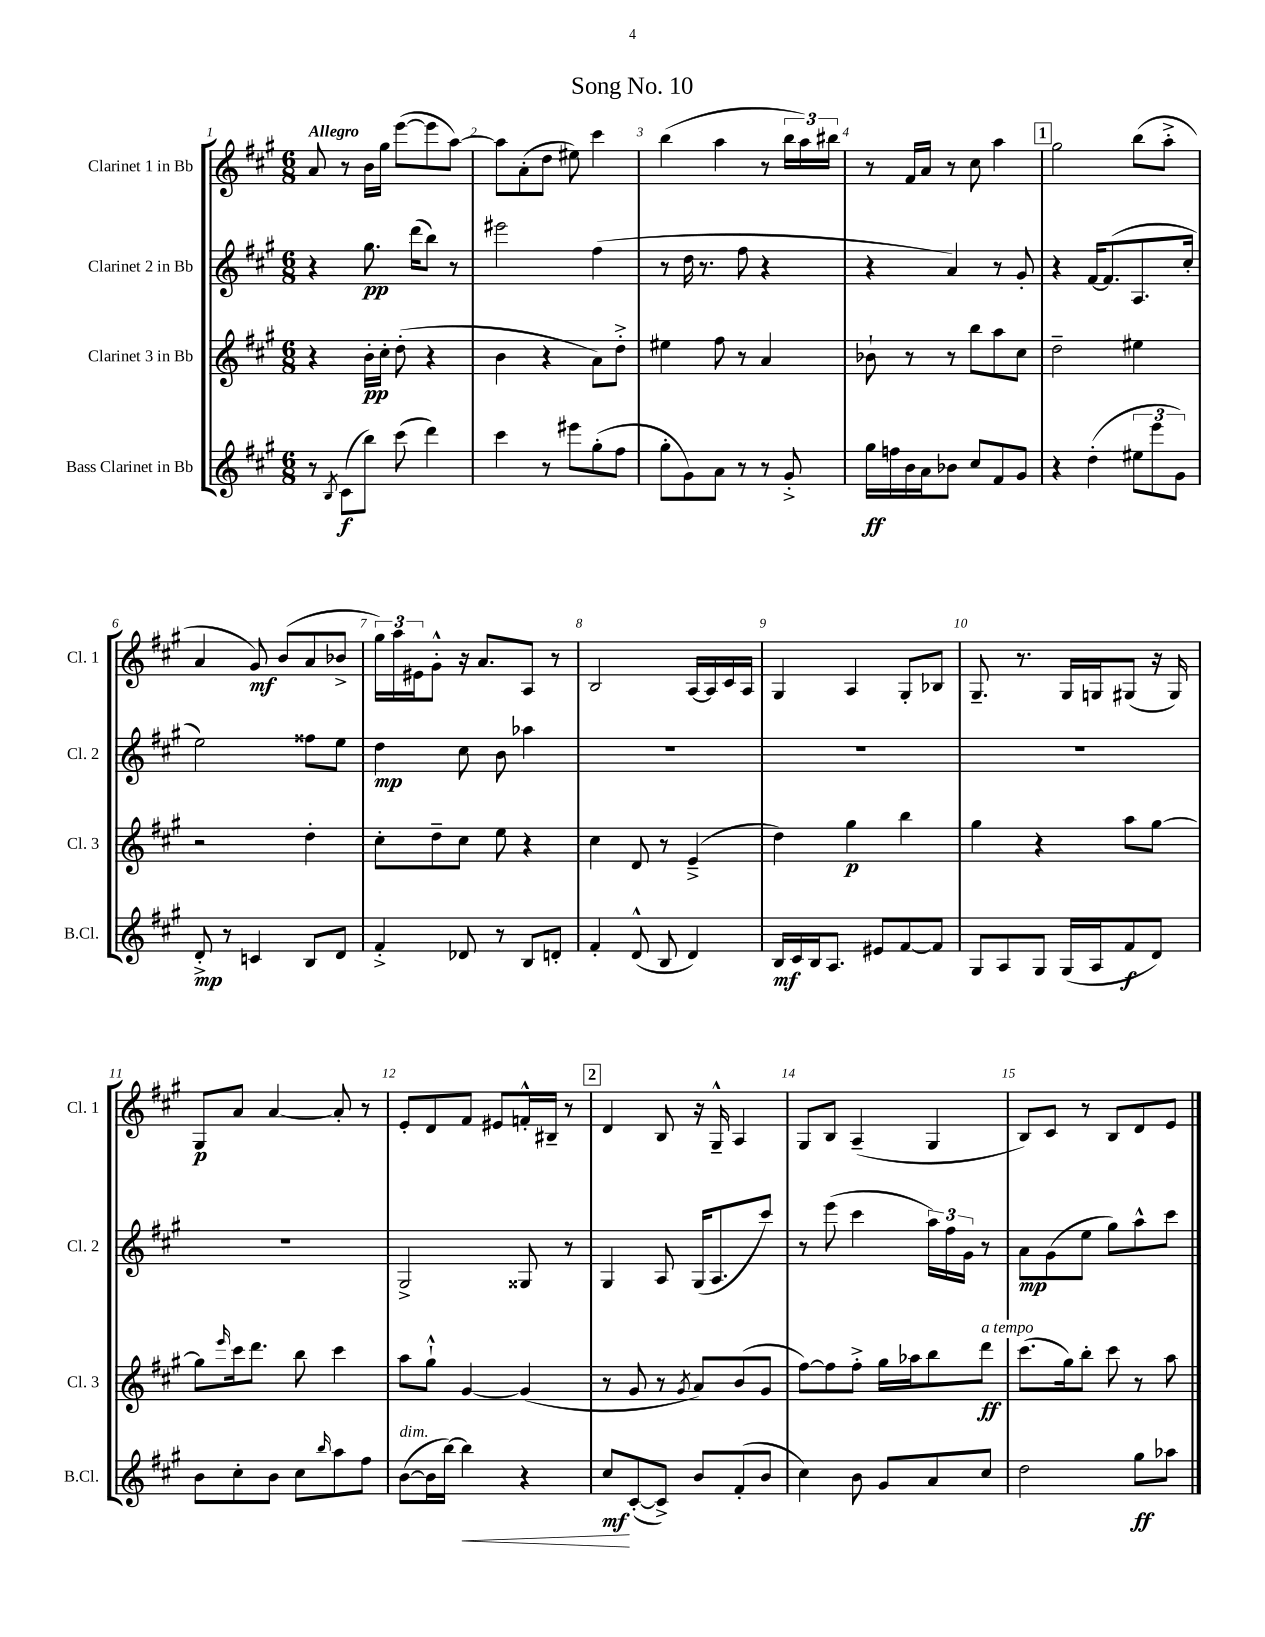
\header { title = "Song No. 10" }
<<
\new StaffGroup <<
\new Staff = "s0" \with { instrumentName = "Clarinet 1 in Bb" shortInstrumentName = "Cl. 1" } {
    \clef treble \key a \major \numericTimeSignature \time 6/8 \tempo "Allegro"
    a'8 r8 b'16 gis''16 e'''8~( e'''8 a''8~) |
    a''8 a'8-.( d''8 eis''8) cis'''4 |
    b''4( a''4 r8 \tuplet 3/2 { b''16 a''16) bis''16 } |
    r8 fis'16 a'16 r8 cis''8 a''4 |
    \mark \markup { \box "1" } gis''2 b''8( a''8-.-> |
    a'4 gis'8\mf) b'8( a'8 bes'8-> |
    \tuplet 3/2 { gis''16) a''16 eis'16 } gis'8-.-^ r16 a'8. a8 r8 |
    b2 a16~ a16 cis'16 a16 |
    gis4 a4 gis8-. bes8 |
    gis8.-- r8. gis16 g16 gis8( r16 gis16) |
    gis8\p a'8 a'4~ a'8-. r8 |
    e'8-. d'8 fis'8 eis'8 f'16-.-^ bis16-- r8 |
    \mark \markup { \box "2" } d'4 b8 r16 gis16---^ a4 |
    gis8 b8 a4--( gis4 |
    b8) cis'8 r8 b8 d'8 e'8 \bar "|." |
}
\new Staff = "s1" \with { instrumentName = "Clarinet 2 in Bb" shortInstrumentName = "Cl. 2" } {
    \clef treble \key a \major \numericTimeSignature \time 6/8
    r4 gis''8.\pp d'''16( b''8) r8 |
    eis'''2 fis''4( |
    r8 d''16 r8. fis''8 r4 |
    r4 a'4) r8 gis'8-. |
    \mark \markup { \box "1" } r4 fis'16~ fis'8.( a8. cis''16-. |
    e''2) fisis''8 e''8 |
    d''4\mp cis''8 b'8 aes''4 |
    R2. |
    R2. |
    R2. |
    R2. |
    gis2-> gisis8 r8 |
    \mark \markup { \box "2" } gis4 a8 gis16( a8. cis'''8) |
    r8 e'''8( cis'''4 \tuplet 3/2 { a''16) fis''16 gis'16 } r8 |
    a'8\mp gis'8( e''8 gis''8) a''8-^ cis'''8 \bar "|." |
}
\new Staff = "s2" \with { instrumentName = "Clarinet 3 in Bb" shortInstrumentName = "Cl. 3" } {
    \clef treble \key a \major \numericTimeSignature \time 6/8
    r4 b'16-.\pp cis''16-. d''8-.( r4 |
    b'4 r4 a'8) d''8-.-> |
    eis''4 fis''8 r8 a'4 |
    bes'8-! r8 r8 b''8 a''8 cis''8 |
    \mark \markup { \box "1" } d''2-- eis''4 |
    r2 d''4-. |
    cis''8-. d''8-- cis''8 e''8 r4 |
    cis''4 d'8 r8 e'4--->( |
    d''4) gis''4\p b''4 |
    gis''4 r4 a''8 gis''8~ |
    gis''8 \grace { e'''16 } cis'''16 d'''8. b''8 cis'''4 |
    a''8 gis''8-!-^ gis'4~ gis'4( |
    \mark \markup { \box "2" } r8 gis'8 r8 \acciaccatura { gis'8 } a'8) b'8( gis'8 |
    fis''8~) fis''8 fis''8-.-> gis''16 aes''16 b''8 d'''8\ff^\markup { \italic "a tempo" } |
    cis'''8.( gis''16) b''8-. cis'''8 r8 a''8 \bar "|." |
}
\new Staff = "s3" \with { instrumentName = "Bass Clarinet in Bb" shortInstrumentName = "B.Cl." } {
    \clef treble \key a \major \numericTimeSignature \time 6/8
    r8 \acciaccatura { b8 } cis'8\f( b''8) cis'''8( d'''4) |
    cis'''4 r8 eis'''8 gis''8-.( fis''8 |
    gis''8-. gis'8) a'8 r8 r8 gis'8-.-> |
    gis''16\ff f''16 b'16 a'16 bes'8 cis''8 fis'8 gis'8 |
    \mark \markup { \box "1" } r4 d''4-.( \tuplet 3/2 { eis''8 e'''8 gis'8) } |
    d'8-.->\mp r8 c'4 b8 d'8 |
    fis'4-.-> des'8 r8 b8 d'8-. |
    fis'4-. d'8-^( b8 d'4) |
    b16\mf cis'16 b16 a8. eis'8 fis'8~ fis'8 |
    gis8 a8 gis8 gis16( a16 fis'8\f d'8) |
    b'8 cis''8-. b'8 cis''8 \grace { b''16 } a''8 fis''8 |
    b'8~^\markup { \italic "dim." }( b'16 b''16~) b''4\< r4 |
    \mark \markup { \box "2" } cis''8\mf\! cis'8~-.( cis'8->) b'8 fis'8-.( b'8 |
    cis''4) b'8 gis'8 a'8 cis''8 |
    d''2 gis''8\ff aes''8 \bar "|." |
}
>>
>>
\layout { \context { \Score \override BarNumber.break-visibility = ##(#f #t #t) barNumberVisibility = #all-bar-numbers-visible } }
